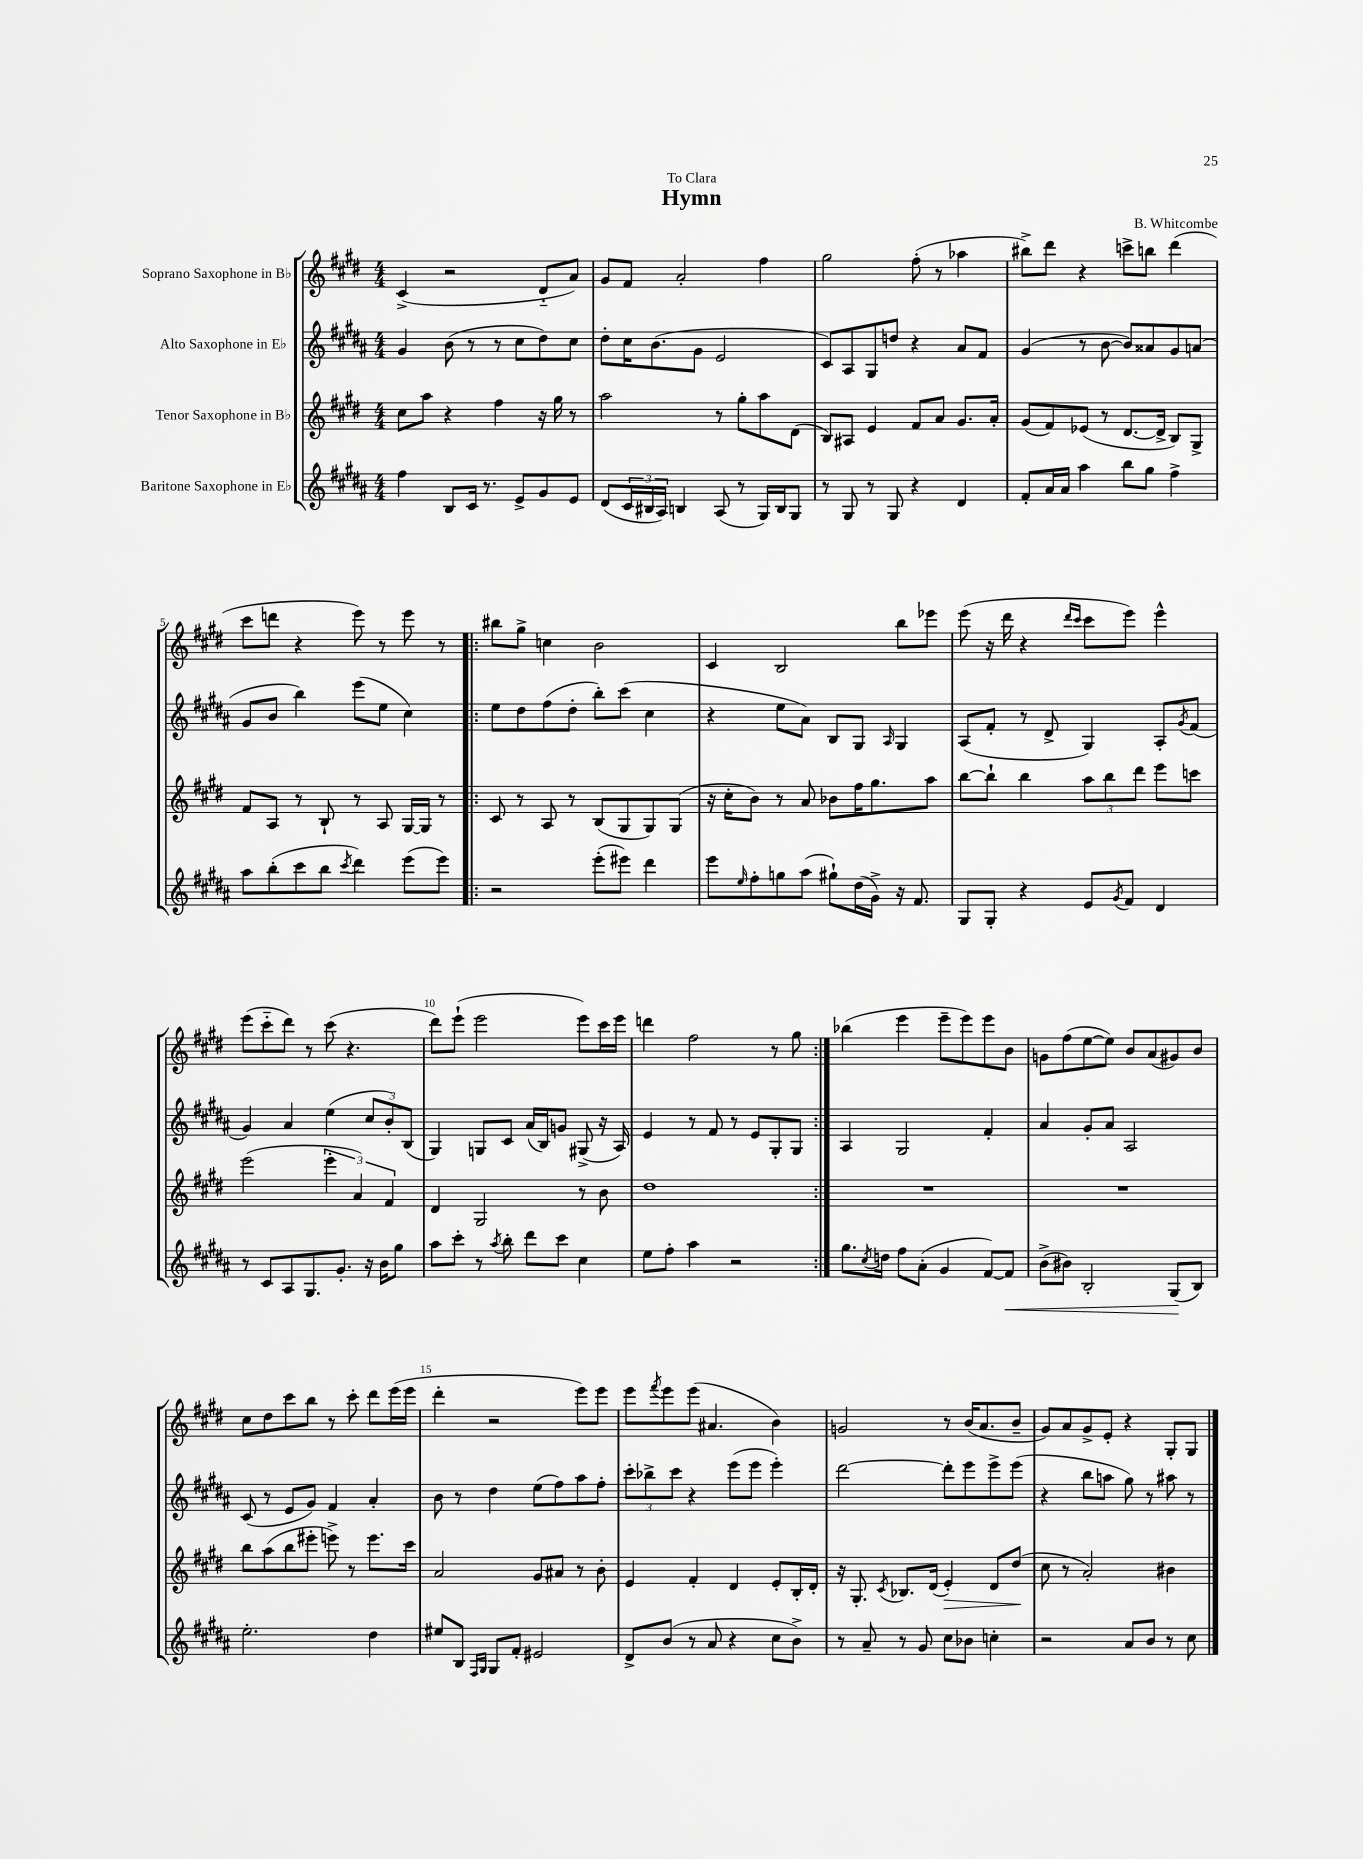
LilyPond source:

\header { title = "Hymn" composer = "B. Whitcombe" dedication = "To Clara" }
<<
\new StaffGroup <<
\new Staff = "s0" \with { instrumentName = "Soprano Saxophone in Bb" } {
    \clef treble \key e \major \numericTimeSignature \time 4/4
    cis'4->( r2 dis'8-_ a'8) |
    gis'8 fis'8 a'2-. fis''4 |
    gis''2 fis''8-.( r8 aes''4 |
    bis''8->) dis'''8 r4 c'''8-> b''8 dis'''4( |
    cis'''8 d'''8 r4 e'''8) r8 e'''8 r8 |
    \repeat volta 2 { bis''8 gis''8-> c''4 b'2 |
    cis'4 b2 b''8 ees'''8 |
    e'''8( r16 dis'''16 r4 \grace { dis'''16 cis'''16 } cis'''8 e'''8) e'''4-^ |
    e'''8( cis'''8-_ dis'''8) r8 cis'''8( r4. |
    dis'''8) e'''8-!( e'''2 e'''8) cis'''16 e'''16 |
    d'''4 fis''2 r8 gis''8 | }
    bes''4( e'''4 e'''8-- e'''8) e'''8 b'8 |
    g'8 fis''8( e''8~ e''8) b'8 a'8( gis'8) b'8 |
    cis''8 dis''8 cis'''8 b''8 r8 cis'''8-. dis'''8 e'''16( e'''16 |
    dis'''4-. r2 e'''8) e'''8 |
    e'''8 \acciaccatura { fis'''8 } e'''8 e'''8( ais'4. b'4) |
    g'2 r8 b'16( a'8. b'8-- |
    gis'8) a'8 gis'8-> e'8-. r4 gis8-. gis8 \bar "|." |
}
\new Staff = "s1" \with { instrumentName = "Alto Saxophone in Eb" } {
    \clef treble \key b \major \numericTimeSignature \time 4/4
    gis'4 b'8( r8 r8 cis''8 dis''8) cis''8 |
    dis''8-. cis''16 b'8.( gis'8 e'2 |
    cis'8) ais8 gis8 d''8 r4 ais'8 fis'8 |
    gis'4( r8 b'8~ b'8) aisis'8 gis'8 a'8( |
    gis'8 b'8 b''4) e'''8( e''8 cis''4) |
    \repeat volta 2 { e''8 dis''8 fis''8( dis''8-. b''8-.) cis'''8( cis''4 |
    r4 e''8 ais'8) b8 gis8 \grace { ais16 } gis4 |
    ais8( fis'8-. r8 dis'8-> gis4) ais8-. \acciaccatura { gis'8 } fis'8( |
    gis'4) ais'4 e''4( \tuplet 3/2 { cis''8 b'8-.) b8( } |
    gis4) g8 cis'8 ais'16( b16) g'8 gis8->( r16 ais16) |
    e'4 r8 fis'8 r8 e'8 gis8-. gis8 | }
    ais4 gis2 fis'4-. |
    ais'4 gis'8-. ais'8 ais2 |
    cis'8( r8 e'8 gis'8) fis'4 ais'4-. |
    b'8 r8 dis''4 e''8( fis''8) ais''8 fis''8-. |
    \tuplet 3/2 { cis'''8-. bes''8-> cis'''8 } r4 e'''8( e'''8 e'''4-.) |
    dis'''2~ dis'''8-. e'''8 e'''8-> e'''8( |
    r4 b''8 a''8 gis''8) r8 ais''8 r8 \bar "|." |
}
\new Staff = "s2" \with { instrumentName = "Tenor Saxophone in Bb" } {
    \clef treble \key e \major \numericTimeSignature \time 4/4
    cis''8 a''8 r4 fis''4 r16 gis''16 r8 |
    a''2 r8 gis''8-. a''8 dis'8( |
    b8) ais8 e'4 fis'8 a'8 gis'8. a'16-. |
    gis'8( fis'8) ees'8( r8 dis'8.~ dis'16-> b8) gis8-> |
    fis'8 a8 r8 b8-! r8 a8 gis16~ gis16 r8 |
    \repeat volta 2 { cis'8 r8 a8 r8 b8( gis8 gis8) gis8( |
    r16 cis''16-. b'8) r8 a'8 bes'8 fis''16 gis''8. a''8 |
    b''8~ b''8-! b''4 \tuplet 3/2 { a''8 b''8 dis'''8 } e'''8 c'''8 |
    e'''2( \tuplet 3/2 { e'''4-. a'4) fis'4 } |
    dis'4 gis2 r8 b'8 |
    dis''1 | }
    R1 |
    R1 |
    b''8 a''8( b''8 eis'''8-. e'''8->) r8 e'''8. cis'''16 |
    a'2 gis'8 ais'8 r8 b'8-. |
    e'4 fis'4-. dis'4 e'8-. b16-. dis'16-. |
    r16 gis8.-. \acciaccatura { cis'8 } bes8. dis'16( e'4-.\>) dis'8 dis''8\!( |
    cis''8 r8 a'2-.) bis'4 \bar "|." |
}
\new Staff = "s3" \with { instrumentName = "Baritone Saxophone in Eb" } {
    \clef treble \key b \major \numericTimeSignature \time 4/4
    fis''4 b8 cis'16 r8. e'8-> gis'8 e'8 |
    dis'8( \tuplet 3/2 { cis'16 bis16 ais16) } b4 ais8( r8 gis16) b16 gis8 |
    r8 gis8 r8 gis8 r4 dis'4 |
    fis'8-. ais'16 ais'16 ais''4 b''8 gis''8 fis''4-> |
    ais''8 b''8-.( cis'''8 b''8 \acciaccatura { cis'''8 } dis'''4) e'''8( e'''8) |
    \repeat volta 2 { r2 e'''8-.( eis'''8) dis'''4 |
    e'''8 \grace { e''16 } fis''8-. g''8 ais''8( gis''8-!) dis''16( gis'16->) r16 fis'8. |
    gis8 gis8-. r4 e'8 \acciaccatura { gis'8 } fis'8 dis'4 |
    r8 cis'8 ais8 gis8. gis'8.-. r16 b'16 gis''8 |
    ais''8 cis'''8-. r8 \acciaccatura { ais''8 } b''8-. dis'''8 cis'''8 cis''4 |
    e''8 fis''8-. ais''4 r2 | }
    gis''8. \acciaccatura { cis''8 } d''16 fis''8 ais'8-.( gis'4 fis'8~) fis'8\< |
    b'8->( bis'8) b2-. gis8\!( b8) |
    e''2.-. dis''4 |
    eis''8 b8 \grace { fis16 gis16 } gis8 fis'8-. eis'2 |
    dis'8-> b'8( r8 ais'8 r4 cis''8 b'8->) |
    r8 ais'8-- r8 gis'8 cis''8 bes'8 c''4-. |
    r2 ais'8 b'8 r8 cis''8 \bar "|." |
}
>>
>>
\layout { \context { \Score \override BarNumber.break-visibility = ##(#f #t #t) barNumberVisibility = #(every-nth-bar-number-visible 5) } }
